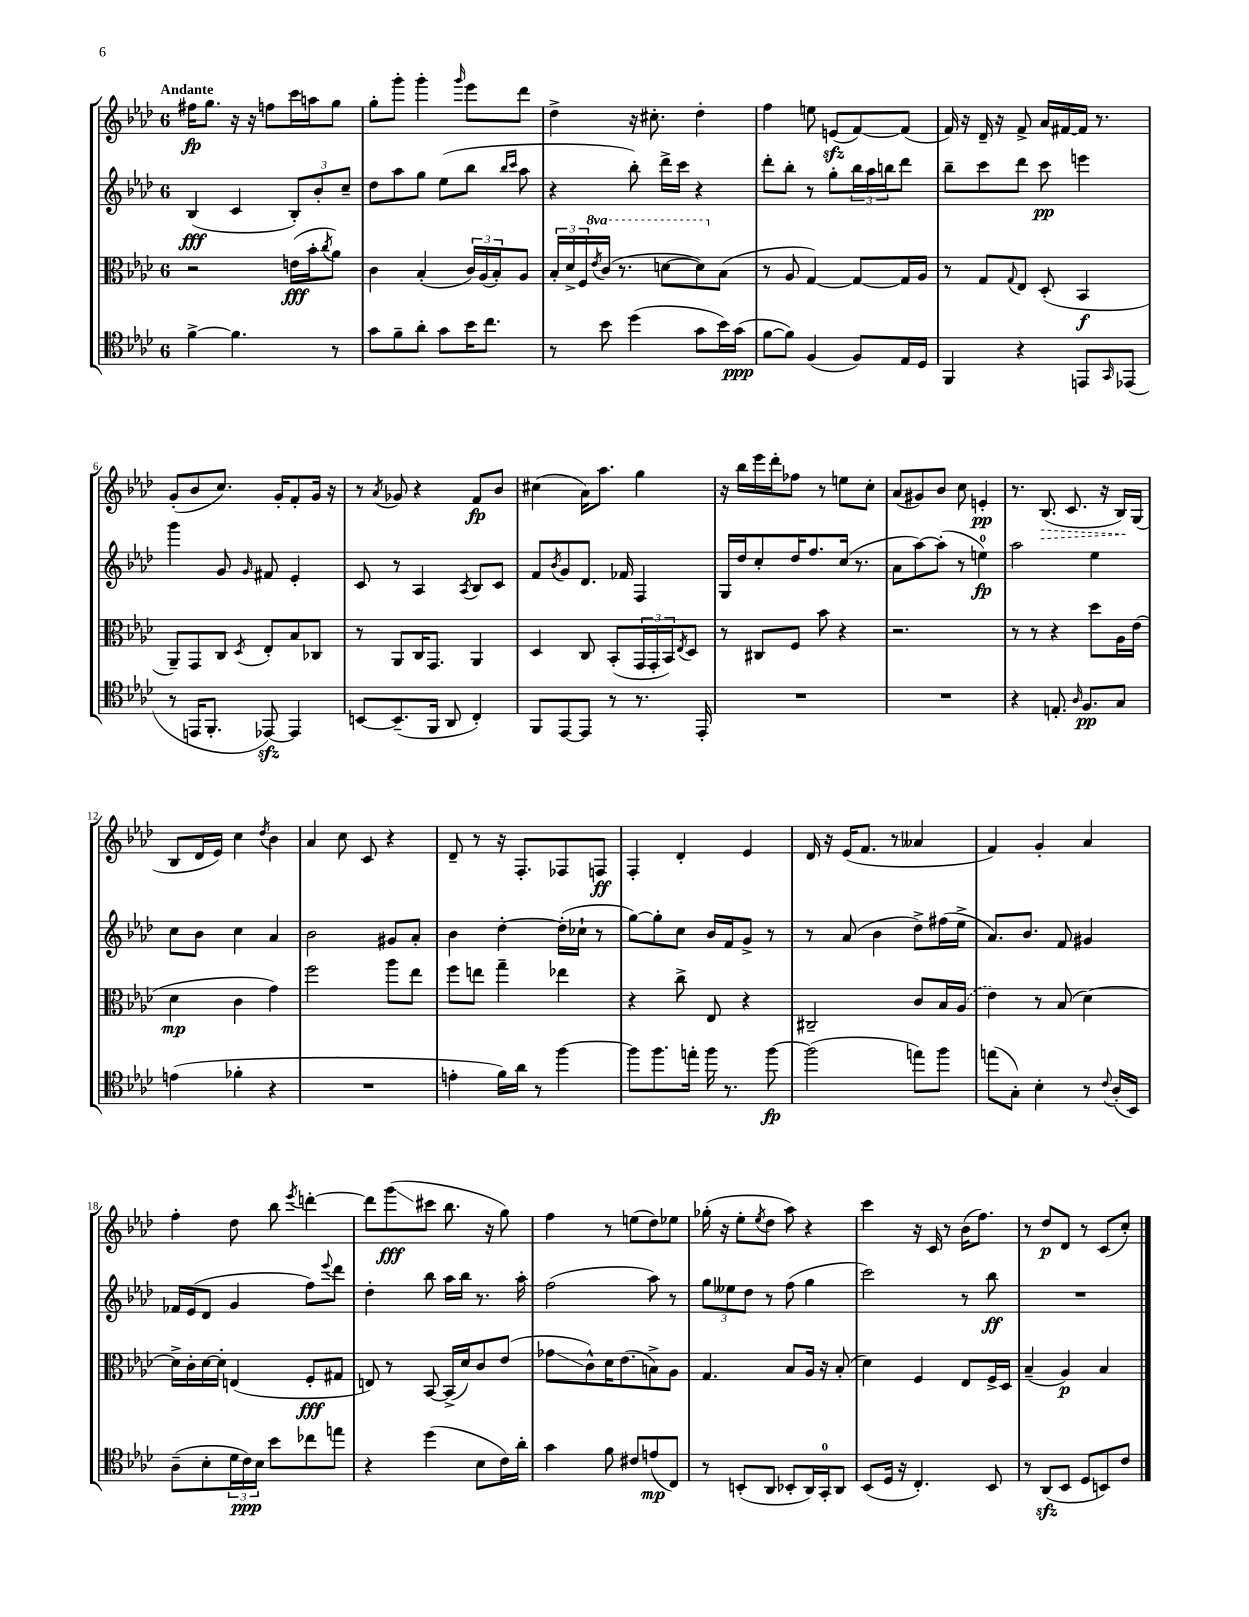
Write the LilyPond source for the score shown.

<<
\new StaffGroup <<
\new Staff = "s0" {
    \clef treble \key aes \major \once \override Staff.TimeSignature.style = #'single-digit \time 6/8 \tempo "Andante"
    fis''16\fp g''8. r16 r16 f''8 c'''16 a''16 g''8 |
    g''8-. g'''8-. g'''4-. \grace { g'''16 } ees'''8 des'''8 |
    des''4-> r16 cis''8.-. des''4-. |
    f''4 e''8 e'8\sfz( f'8~) f'8( |
    f'16) r16 des'16-- r16 f'8-> aes'16 fis'16~ fis'16 r8. |
    g'8-.( bes'8 c''8.) g'16-. f'8-. g'16 r16 |
    r8 \acciaccatura { aes'8 } ges'8 r4 f'8\fp bes'8 |
    cis''4( aes'16) aes''8. g''4 |
    r16 bes''16 ees'''16 des'''16-. fes''8 r8 e''8 c''8-. |
    aes'8( gis'8) bes'8 c''8 e'4-.\pp |
    r8. \once \override Hairpin.style = #'dashed-line bes8.\>( c'8. r16 bes16\!) g16( |
    bes8 des'16 ees'16) c''4 \acciaccatura { des''8 } bes'4 |
    aes'4 c''8 c'8 r4 |
    des'8-- r8 r16 f8.-. fes8 f8\ff |
    f4-. des'4-. ees'4 |
    des'16 r16 ees'16( f'8. r8 aeses'4 |
    f'4) g'4-. aes'4 |
    f''4-. des''8 bes''8 \acciaccatura { ees'''8 } d'''4~-. |
    d'''8 g'''8\glissando\fff( cis'''8 bes''8. r16 g''8) |
    f''4 r8 e''8( des''8) ees''8 |
    ges''16-.( r16 ees''8-. \acciaccatura { ees''8 } des''8 aes''8) r4 |
    c'''4 r16 c'16 r8 bes'16( f''8.) |
    r8 des''8\p des'8 r8 c'8( c''8-.) \bar "|." |
}
\new Staff = "s1" {
    \clef treble \key aes \major \once \override Staff.TimeSignature.style = #'single-digit \time 6/8
    bes4\fff( c'4 \tuplet 3/2 { bes8-.) bes'8-. c''8-- } |
    des''8 aes''8 g''8 ees''8( bes''8 \grace { bes''16 c'''16 } aes''8 |
    r4 bes''8-.) des'''16-> c'''16 r4 |
    des'''8-. bes''8-. r8 g''8-. \tuplet 3/2 { bes''16 aes''16 b''16 } des'''8 |
    bes''8-- c'''8 des'''8 c'''8\pp e'''4 |
    g'''4 g'8 \grace { g'16 } fis'8 ees'4-. |
    c'8 r8 aes4 \acciaccatura { aes8 } bes8 c'8 |
    f'8 \acciaccatura { bes'8 } g'8 des'8. fes'16 f4 |
    g16 des''16 c''8-. des''16 f''8. c''16( r8. |
    aes'8 aes''8~) aes''8-.( r8 e''4-0\fp) |
    aes''2 ees''4 |
    c''8 bes'8 c''4 aes'4 |
    bes'2 gis'8 aes'8-. |
    bes'4 des''4~-. des''16-.( ces''16-! r8 |
    g''8~) g''8-. c''8 bes'16 f'16 g'8-> r8 |
    r8 aes'8( bes'4 des''8->) fis''16( ees''16-> |
    aes'8.) bes'8. f'8 gis'4 |
    fes'16 ees'16( des'8 g'4 f''8) \appoggiatura { ees'''8 } des'''8 |
    des''4-. bes''8 aes''16 bes''16 r8. aes''16-. |
    f''2( aes''8) r8 |
    \tuplet 3/2 { g''8 eeses''8 des''8 } r8 f''8( g''4 |
    c'''2) r8 bes''8\ff |
    R2. \bar "|." |
}
\new Staff = "s2" {
    \clef alto \key aes \major \once \override Staff.TimeSignature.style = #'single-digit \time 6/8 \set Staff.ottavationMarkups = #ottavation-simple-ordinals
    r2 e'16\fff( bes'16-. \acciaccatura { c''8 } aes'8) |
    c'4 bes4-.( \tuplet 3/2 { c'16) aes16( bes16-.) } aes8 |
    \tuplet 3/2 { bes16-. des'16-> f16 } \ottava #1 \acciaccatura { ees''8 } c''16( r8. d''8~ d''8) \ottava #0 bes8( |
    r8 aes8 g4~) g8~ g16 aes16 |
    r8 g8 \appoggiatura { g8 } ees8 des8-.( bes,4\f |
    aes,8--) g,8 c8 \acciaccatura { des8 } ees8-. bes8 ces8 |
    r8 aes,8 c16 g,8. aes,4 |
    des4 c8 bes,8-.( \tuplet 3/2 { g,16 g,16-. bes,16) } \acciaccatura { ees8 } des8 |
    r8 cis8 f8 bes'8 r4 |
    r2. |
    r8 r8 r4 des''8 aes16 ees'16( |
    des'4\mp c'4 g'4) |
    f''2 aes''8 ees''8 |
    f''8 e''8 g''4-- ees''4 |
    r4 c''8-> ees8 r4 |
    cis2-- c'8 bes16 \once \slurDashed aes16( |
    ees'4) r8 bes8( des'4~) |
    des'16-> c'16-. des'16~ des'16-. e4( f8-.\fff gis8 |
    e8) r8 bes,8~ bes,16->( des'16) c'8 ees'8( |
    ges'8\glissando c'8-^) des'16 ees'8.( b8->) aes8 |
    g4. bes8 aes16 r16 bes8-.( |
    des'4) f4 ees8 f16-> des16 |
    bes4--( aes4\p) bes4 \bar "|." |
}
\new Staff = "s3" {
    \clef tenor \key aes \major \once \override Staff.TimeSignature.style = #'single-digit \time 6/8
    f'4~-> f'4. r8 |
    g'8 f'8-- aes'8-. g'8 bes'16 c''8. |
    r8 bes'8 des''4( g'8 bes'16) g'16\ppp( |
    f'8~ f'8) f4( f8) ees16 des16 |
    f,4 r4 e,8 \grace { g,16 } ees,8( |
    r8 e,16 f,8.-. ees,8~\sfz) ees,4 |
    b,8~ b,8.--( f,16 aes,8 c4-.) |
    f,8 ees,8~ ees,8 r8 r8. ees,16-. |
    R2. |
    R2. |
    r4 e8.-. \grace { aes16 } f8.\pp g8 |
    e'4( fes'4-. r4 |
    R2. |
    e'4-. f'16) aes'16 r8 f''4~ |
    f''8 f''8. e''16-. f''16 r8. f''8~\fp |
    f''2( e''8) f''8 |
    e''8( g8-.) bes4-. r8 \appoggiatura { c'8 } aes16-.( bes,16) |
    aes8--( bes8-. \tuplet 3/2 { des'16 c'16\ppp) bes16 } bes'8 ces''8 e''8 |
    r4 des''4( bes8 c'16) aes'16-. |
    g'4 f'8 cis'8 e'8\mp( c8) |
    r8 b,8-.( aes,8 bes,8-. aes,16) g,16-0-. aes,8 |
    bes,8( des16 r16 c4.-.) bes,8 |
    r8 aes,8\sfz( bes,8 des8 b,8) c'8 \bar "|." |
}
>>
>>
